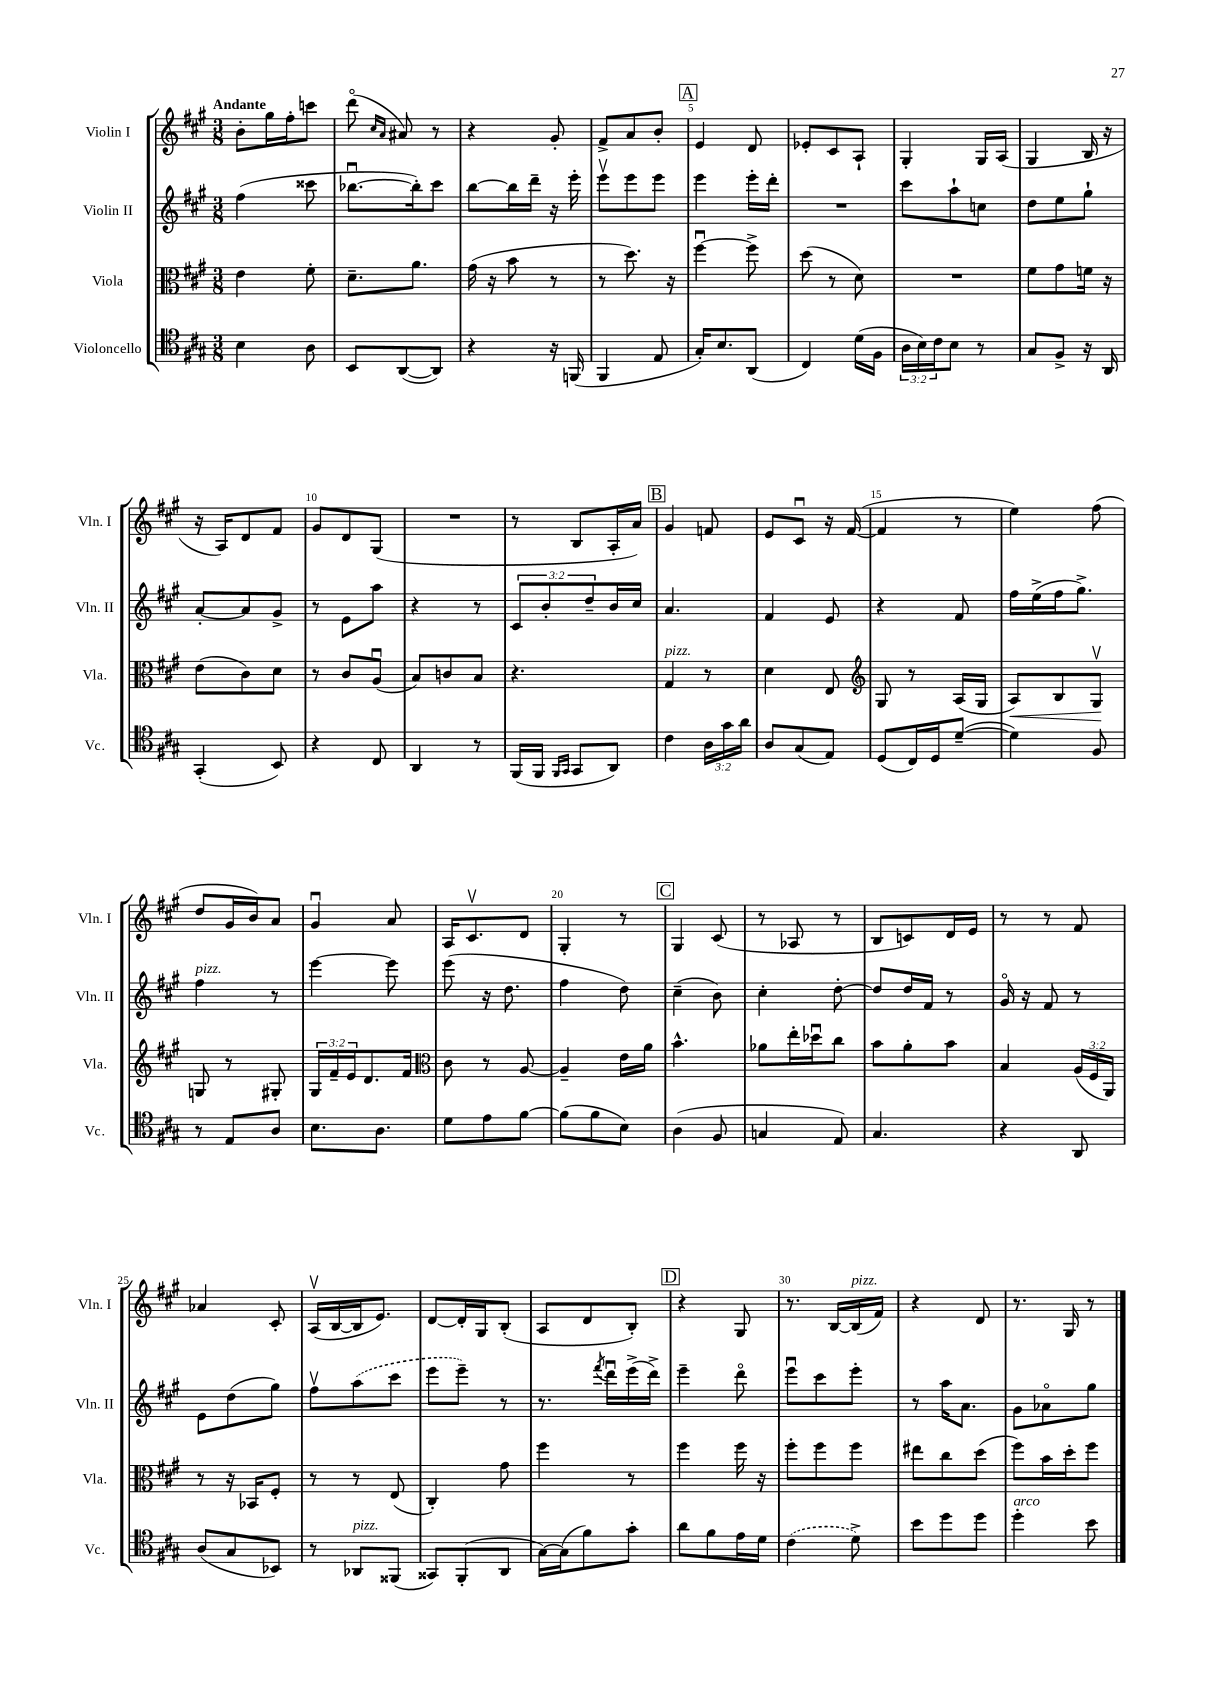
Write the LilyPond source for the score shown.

<<
\new StaffGroup <<
\new Staff = "s0" \with { instrumentName = "Violin I" shortInstrumentName = "Vln. I" } {
    \clef treble \key a \major \numericTimeSignature \time 3/8 \tempo "Andante"
    b'8-. gis''16 fis''16-. c'''8 |
    d'''8\flageolet( \grace { cis''16 a'16 } ais'8) r8 |
    r4 gis'8-. |
    fis'8-> a'8 b'8-. |
    \mark \markup { \box "A" } e'4 d'8 |
    ees'8-. cis'8 a8-! |
    gis4-. gis16 a16( |
    gis4 b16 r16 |
    r16 a16) d'8 fis'8 |
    gis'8 d'8 gis8( |
    R4. |
    r8 b8 a16-. a'16) |
    \mark \markup { \box "B" } gis'4 f'8 |
    e'8 cis'8\downbow r16 fis'16~( |
    fis'4 r8 |
    e''4) fis''8( |
    d''8 gis'16 b'16) a'8 |
    gis'4\downbow a'8 |
    a16 cis'8.\upbow d'8 |
    gis4-. r8 |
    \mark \markup { \box "C" } gis4 cis'8( |
    r8 aes8 r8 |
    b8 c'8) d'16 e'16 |
    r8 r8 fis'8 |
    aes'4 cis'8-. |
    a16\upbow( b16~ b16 e'8.) |
    d'8~ d'16-. gis16 b8-.( |
    a8 d'8 b8-.) |
    \mark \markup { \box "D" } r4 gis8 |
    r8. b16~ b16^\markup { \italic "pizz." }( fis'16) |
    r4 d'8 |
    r8. gis16 r8 \bar "|." |
}
\new Staff = "s1" \with { instrumentName = "Violin II" shortInstrumentName = "Vln. II" } {
    \clef treble \key a \major \numericTimeSignature \time 3/8 \override Staff.TupletNumber.text = #tuplet-number::calc-fraction-text
    fis''4( cisis'''8 |
    bes''8.~\downbow bes''16-.) cis'''8 |
    b''8~ b''16 d'''16-- r16 e'''16-. |
    e'''8\upbow e'''8 e'''8 |
    \mark \markup { \box "A" } e'''4 e'''16-. d'''16-. |
    R4. |
    cis'''8 a''8-! c''8 |
    d''8 e''8 gis''8-! |
    a'8~-. a'8 gis'8-> |
    r8 e'8 a''8 |
    r4 r8 |
    \tuplet 3/2 { cis'8 b'8-. d''8-- } b'16 cis''16 |
    \mark \markup { \box "B" } a'4. |
    fis'4 e'8 |
    r4 fis'8 |
    fis''16 e''16->( fis''16 gis''8.->) |
    fis''4^\markup { \italic "pizz." } r8 |
    e'''4~ e'''8 |
    e'''8( r16 d''8. |
    fis''4 d''8) |
    \mark \markup { \box "C" } cis''4--( b'8) |
    cis''4-. d''8~-. |
    d''8 d''16 fis'16 r8 |
    gis'16\flageolet r16 fis'8 r8 |
    e'8 d''8( gis''8) |
    fis''8\upbow \once \slurDashed a''8( cis'''8 |
    e'''8 e'''8--) r8 |
    r8. \acciaccatura { fis'''8 } d'''16\downbow e'''16->( d'''16->) |
    \mark \markup { \box "D" } e'''4-- d'''8\flageolet |
    e'''8\downbow cis'''8 e'''8-. |
    r8 a''16 a'8. |
    gis'8 aes'8\flageolet gis''8 \bar "|." |
}
\new Staff = "s2" \with { instrumentName = "Viola" shortInstrumentName = "Vla." } {
    \clef alto \key a \major \numericTimeSignature \time 3/8 \override Staff.TupletNumber.text = #tuplet-number::calc-fraction-text
    e'4 fis'8-. |
    d'8.-- a'8. |
    gis'16( r16 b'8 r8 |
    r8 d''8.) r16 |
    \mark \markup { \box "A" } fis''4~\downbow fis''8-> |
    d''8( r8 d'8) |
    R4. |
    fis'8 gis'8 f'16 r16 |
    e'8( cis'8) d'8 |
    r8 cis'8 a8\downbow( |
    b8) c'8 b8 |
    r4. |
    \mark \markup { \box "B" } gis4^\markup { \italic "pizz." } r8 |
    d'4 e8 |
    \clef treble gis8 r8 a16( gis16 |
    a8\<) b8 gis8\upbow\! |
    g8 r8 gis8-. |
    \tuplet 3/2 { gis16 fis'16-- e'16 } d'8. fis'16 |
    \clef alto cis'8 r8 a8~ |
    a4-- e'16 a'16 |
    \mark \markup { \box "C" } b'4.-^ |
    aes'8 e''16-. des''16\downbow cis''8 |
    b'8 a'8-. b'8 |
    b4 \tuplet 3/2 { a16( fis16 a,16) } |
    r8 r16 bes,16 fis8-. |
    r8 r8 e8( |
    cis4-.) gis'8 |
    fis''4 r8 |
    \mark \markup { \box "D" } fis''4 fis''16 r16 |
    fis''8-. fis''8 fis''8 |
    eis''8 cis''8 d''8( |
    fis''8) b'16 d''16-. fis''8 \bar "|." |
}
\new Staff = "s3" \with { instrumentName = "Violoncello" shortInstrumentName = "Vc." } {
    \clef tenor \key a \major \numericTimeSignature \time 3/8 \override Staff.TupletNumber.text = #tuplet-number::calc-fraction-text
    b4 a8 |
    b,8 a,8~( a,8) |
    r4 r16 f,16( |
    fis,4 e8 |
    \mark \markup { \box "A" } gis16-.) b8. a,8( |
    cis4) d'16( fis16 |
    \tuplet 3/2 { a16 b16) cis'16 } b8 r8 |
    gis8 fis8-> r16 a,16 |
    gis,4-.( b,8) |
    r4 cis8 |
    a,4 r8 |
    fis,16( fis,16 \grace { fis,16 gis,16 } gis,8 a,8) |
    \mark \markup { \box "B" } cis'4 \tuplet 3/2 { a16 gis'16 a'16 } |
    a8 gis8( e8) |
    d8( cis16) d16 d'8~--( |
    d'4) fis8 |
    r8 e8 a8 |
    b8. a8. |
    d'8 e'8 fis'8~ |
    fis'8( fis'8 b8) |
    \mark \markup { \box "C" } a4( fis8 |
    g4 e8) |
    gis4. |
    r4 a,8 |
    a8( gis8 bes,8) |
    r8 aes,8^\markup { \italic "pizz." } fisis,8( |
    gisis,8) fis,8-.( a,8 |
    gis16~) gis16( fis'8) gis'8-. |
    \mark \markup { \box "D" } a'8 fis'8 e'16 d'16 |
    \once \slurDashed cis'4( d'8->) |
    b'8 d''8 d''8 |
    d''4-.^\markup { \italic "arco" } b'8 \bar "|." |
}
>>
>>
\layout { \context { \Score \override BarNumber.break-visibility = ##(#f #t #t) barNumberVisibility = #(every-nth-bar-number-visible 5) } }
